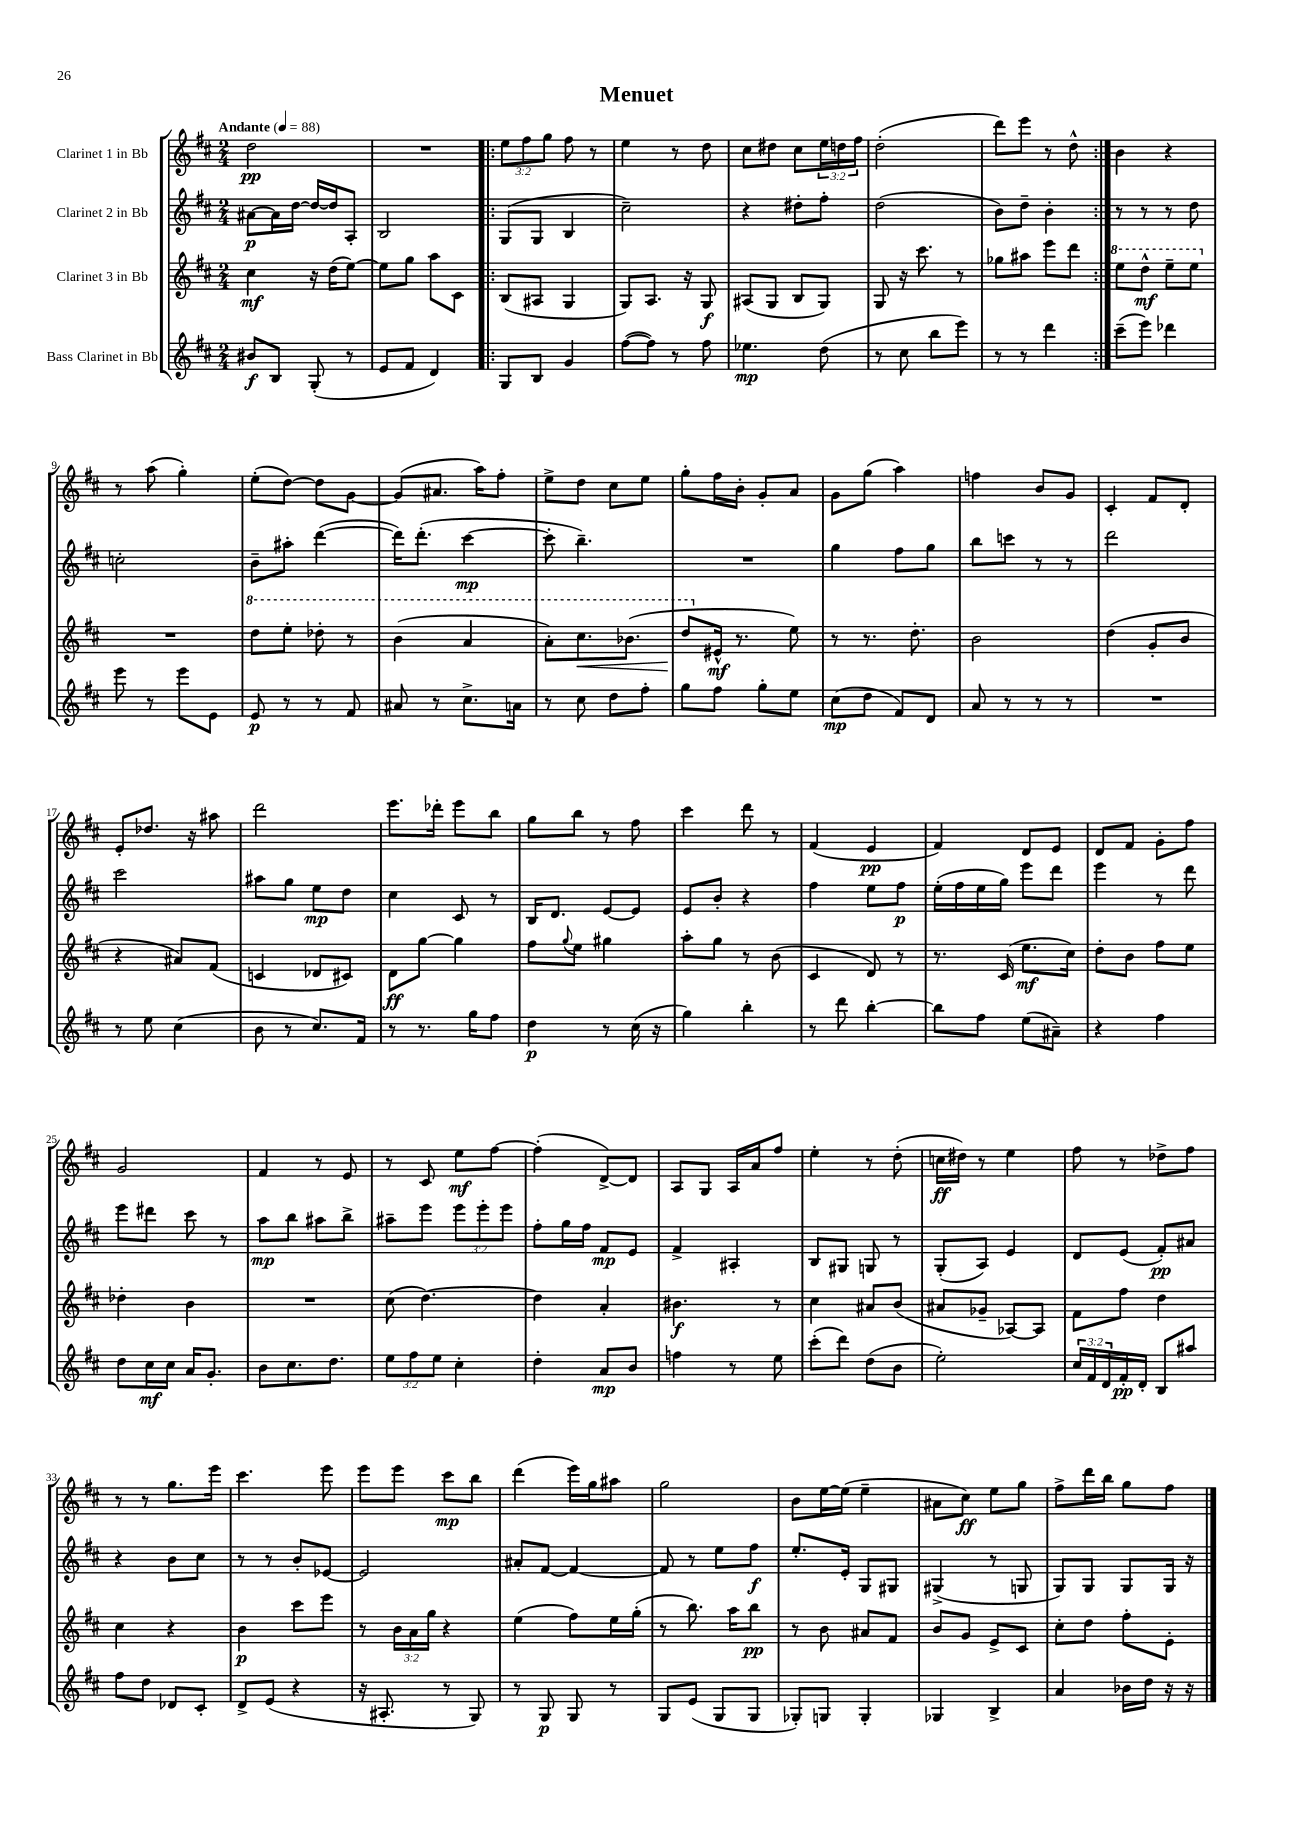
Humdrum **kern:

**kern	**kern	**kern	**kern
*staff4	*staff3	*staff2	*staff1
*clefG2	*clefG2	*clefG2	*clefG2
*k[f#c#]	*k[f#c#]	*k[f#c#]	*k[f#c#]
*M2/4	*M2/4	*M2/4	*M2/4
*MM88	*MM88	*MM88	*MM88
8b#	4cc#	[8a#	2dd
8B	.	16a#]	.
.	.	[16dd	.
(8G'	16r	16dd_	.
.	(16dd	16dd]	.
8r	[8ee)	8A'	.
=	=	=	=
8e	8ee]	2B	2r
8f#	8gg	.	.
4d)	8aa	.	.
.	8c#	.	.
=!|:	=!|:	=!|:	=!|:
8G	(8B	(8G	12ee
.	.	.	12ff#
8B	8A#	8G	.
.	.	.	12gg
4g	4G	4B	8ff#
.	.	.	8r
=	=	=	=
([8ff#	8G)	2cc#~)	4ee
8ff#])	8.A	.	.
8r	.	.	8r
.	16r	.	.
8ff#	8G	.	8dd
=	=	=	=
4.ee-	(8A#	4r	8cc#
.	8G	.	8dd#
.	8B	8dd#'	8cc#
(8dd	8G)	8ff#'	24ee
.	.	.	24dd
.	.	.	24ff#
=	=	=	=
8r	8G	(2dd	(2dd'
8cc#	16r	.	.
.	8.ccc#	.	.
8bb	.	.	.
8eee)	8r	.	.
=	=	=	=
8r	8gg-	8b)	8ddd)
8r	8aa#	8dd~	8eee
4ddd	8eee	4b'	8r
.	8ddd	.	8dd^^
=:|!	=:|!	=:|!	=:|!
(8ccc#~	8eee	8r	4b
8eee)	8ddd^^	8r	.
4ddd-	8eee~	8r	4r
.	8eee	8dd	.
=	=	=	=
8eee	2r	2cc'	8r
8r	.	.	(8aa
8eee	.	.	4gg')
8e	.	.	.
=	=	=	=
8e	8ddd	8b~	(8ee'
8r	8eee'	8aa#'	[8dd)
8r	8ddd-'	([4ddd	8dd]
8f#	8r	.	[8g
=	=	=	=
8a#	(4bb	16ddd])	(8g]
.	.	(8.ddd'	.
8r	.	.	8.a#
8.cc#^	4aa	[4ccc#	.
.	.	.	16aa)
.	.	.	8ff#'
16a	.	.	.
=	=	=	=
8r	8aa')	8ccc#']	8ee^
8cc#	8.ccc#	4.bb~)	8dd
8dd	.	.	8cc#
.	(8.bb-	.	.
8ff#'	.	.	8ee
=	=	=	=
8gg	8ddd	2r	8gg'
8ff#	16e#^^	.	16ff#
.	8.r	.	16b'
8gg'	.	.	8g'
8ee	8ee)	.	8a
=	=	=	=
(8cc#	8r	4gg	8g
8dd	8.r	.	(8gg
8f#)	.	8ff#	4aa)
.	8.dd'	.	.
8d	.	8gg	.
=	=	=	=
8a	2b	8bb	4ff
8r	.	8ccc	.
8r	.	8r	8b
8r	.	8r	8g
=	=	=	=
2r	(4dd	2ddd	4c#'
.	8g'	.	8f#
.	8b	.	8d'
=	=	=	=
8r	4r	2ccc#	8e'
8ee	.	.	8.dd-
(4cc#	8a#)	.	.
.	.	.	16r
.	(8f#	.	8aa#
=	=	=	=
8b	4c	8aa#	2ddd
8r	.	8gg	.
8.cc#)	8d-	8ee	.
.	8c#)	8dd	.
16f#	.	.	.
=	=	=	=
8r	8d	4cc#	8.eee
8.r	[8gg	.	.
.	.	.	16ddd-'
.	4gg]	8c#	8eee
16gg	.	.	.
8ff#	.	8r	8bb
=	=	=	=
4dd	8ff#	16B	8gg
.	.	8.d	.
.	8qqgg	.	.
.	8ee	.	8bb
8r	4gg#	[8e	8r
(16cc#	.	8e]	8ff#
16r	.	.	.
=	=	=	=
4gg)	8aa'	8e	4ccc#
.	8gg	8b'	.
4bb'	8r	4r	8ddd
.	(8b	.	8r
=	=	=	=
8r	4c#	4ff#	(4f#
8ddd	.	.	.
[4bb'	8d)	8ee	4e
.	8r	8ff#	.
=	=	=	=
8bb]	8.r	(16ee'	4f#)
.	.	16ff#	.
8ff#	.	16ee	.
.	(16c#	16gg)	.
(8ee	8.ee	8eee	8d
8a#~)	.	8ddd	8e
.	16cc#)	.	.
=	=	=	=
4r	8dd'	4eee	8d
.	8b	.	8f#
4ff#	8ff#	8r	8g'
.	8ee	8ddd	8ff#
=	=	=	=
8dd	4dd-'	8eee	2g
16cc#	.	8ddd#	.
16cc#	.	.	.
16a	4b	8ccc#	.
8.g'	.	.	.
.	.	8r	.
=	=	=	=
8b	2r	8aa	4f#
8.cc#	.	8bb	.
.	.	8aa#	8r
8.dd	.	.	.
.	.	8bb^	8e
=	=	=	=
12ee	(8cc#	8aa#~	8r
12ff#	.	.	.
.	[4.dd)	8eee	8c#
12ee	.	.	.
4cc#'	.	12eee	8ee
.	.	12eee'	.
.	.	.	[8ff#
.	.	12eee	.
=	=	=	=
4dd'	4dd]	8ff#'	(4ff#']
.	.	16gg	.
.	.	16ff#	.
8a	4a'	8f#	[8d^)
8b	.	8e	8d]
=	=	=	=
4ff	4.b#	4f#^	8A
.	.	.	8G
8r	.	4A#'	16A
.	.	.	16a
8ee	8r	.	8ff#
=	=	=	=
(8ccc#'	4cc#	8B	4ee'
8ddd)	.	8G#	.
(8dd	8a#	8G	8r
8b	(8b	8r	(8dd'
=	=	=	=
2ee')	8a#	(8G'	16cc
.	.	.	16dd#)
.	8g-~	8A)	8r
.	[8A-)	4e	4ee
.	8A-]	.	.
=	=	=	=
24cc#	8f#	8d	8ff#
24f#	.	.	.
24d	.	.	.
16f#'	8ff#	(8e	8r
16d'	.	.	.
8B	4dd	8f#')	8dd-^
8aa#	.	8a#	8ff#
=	=	=	=
8ff#	4cc#	4r	8r
8dd	.	.	8r
8d-	4r	8b	8.gg
8c#'	.	8cc#	.
.	.	.	16eee
=	=	=	=
8d^	4b	8r	4.ccc#
(8e	.	8r	.
4r	8ccc#	8b'	.
.	8eee	[8e-	8eee
=	=	=	=
16r	8r	2e-]	8eee
8.A#'	.	.	.
.	24b	.	8eee
.	24a	.	.
.	24gg	.	.
8r	4r	.	8ccc#
8G)	.	.	8bb
=	=	=	=
8r	(4ee	8a#'	(4ddd
8G	.	[8f#	.
8G	8ff#)	4f#_	16eee)
.	.	.	16gg
8r	16ee	.	8aa#
.	(16gg'	.	.
=	=	=	=
8G	8r	8f#]	2gg
(8e	8.bb)	8r	.
8G	.	8ee	.
.	16aa	.	.
8G	8bb	8ff#	.
=	=	=	=
8G-')	8r	8.ee'	8b
8G	8b	.	[16ee
.	.	16e'	(16ee]
4G'	8a#	8G	4ee~
.	8f#	8G#	.
=	=	=	=
4G-	8b	(4G#^	8a#
.	8g	.	8cc#)
4B^	8e^	8r	8ee
.	8c#	8G	8gg
=	=	=	=
4a	8cc#'	8G)	8ff#^
.	8dd	8G	16ddd
.	.	.	16bb
16b-	8ff#'	8G	8gg
16dd	.	.	.
16r	8e'	16G	8ff#
16r	.	16r	.
==	==	==	==
*-	*-	*-	*-
